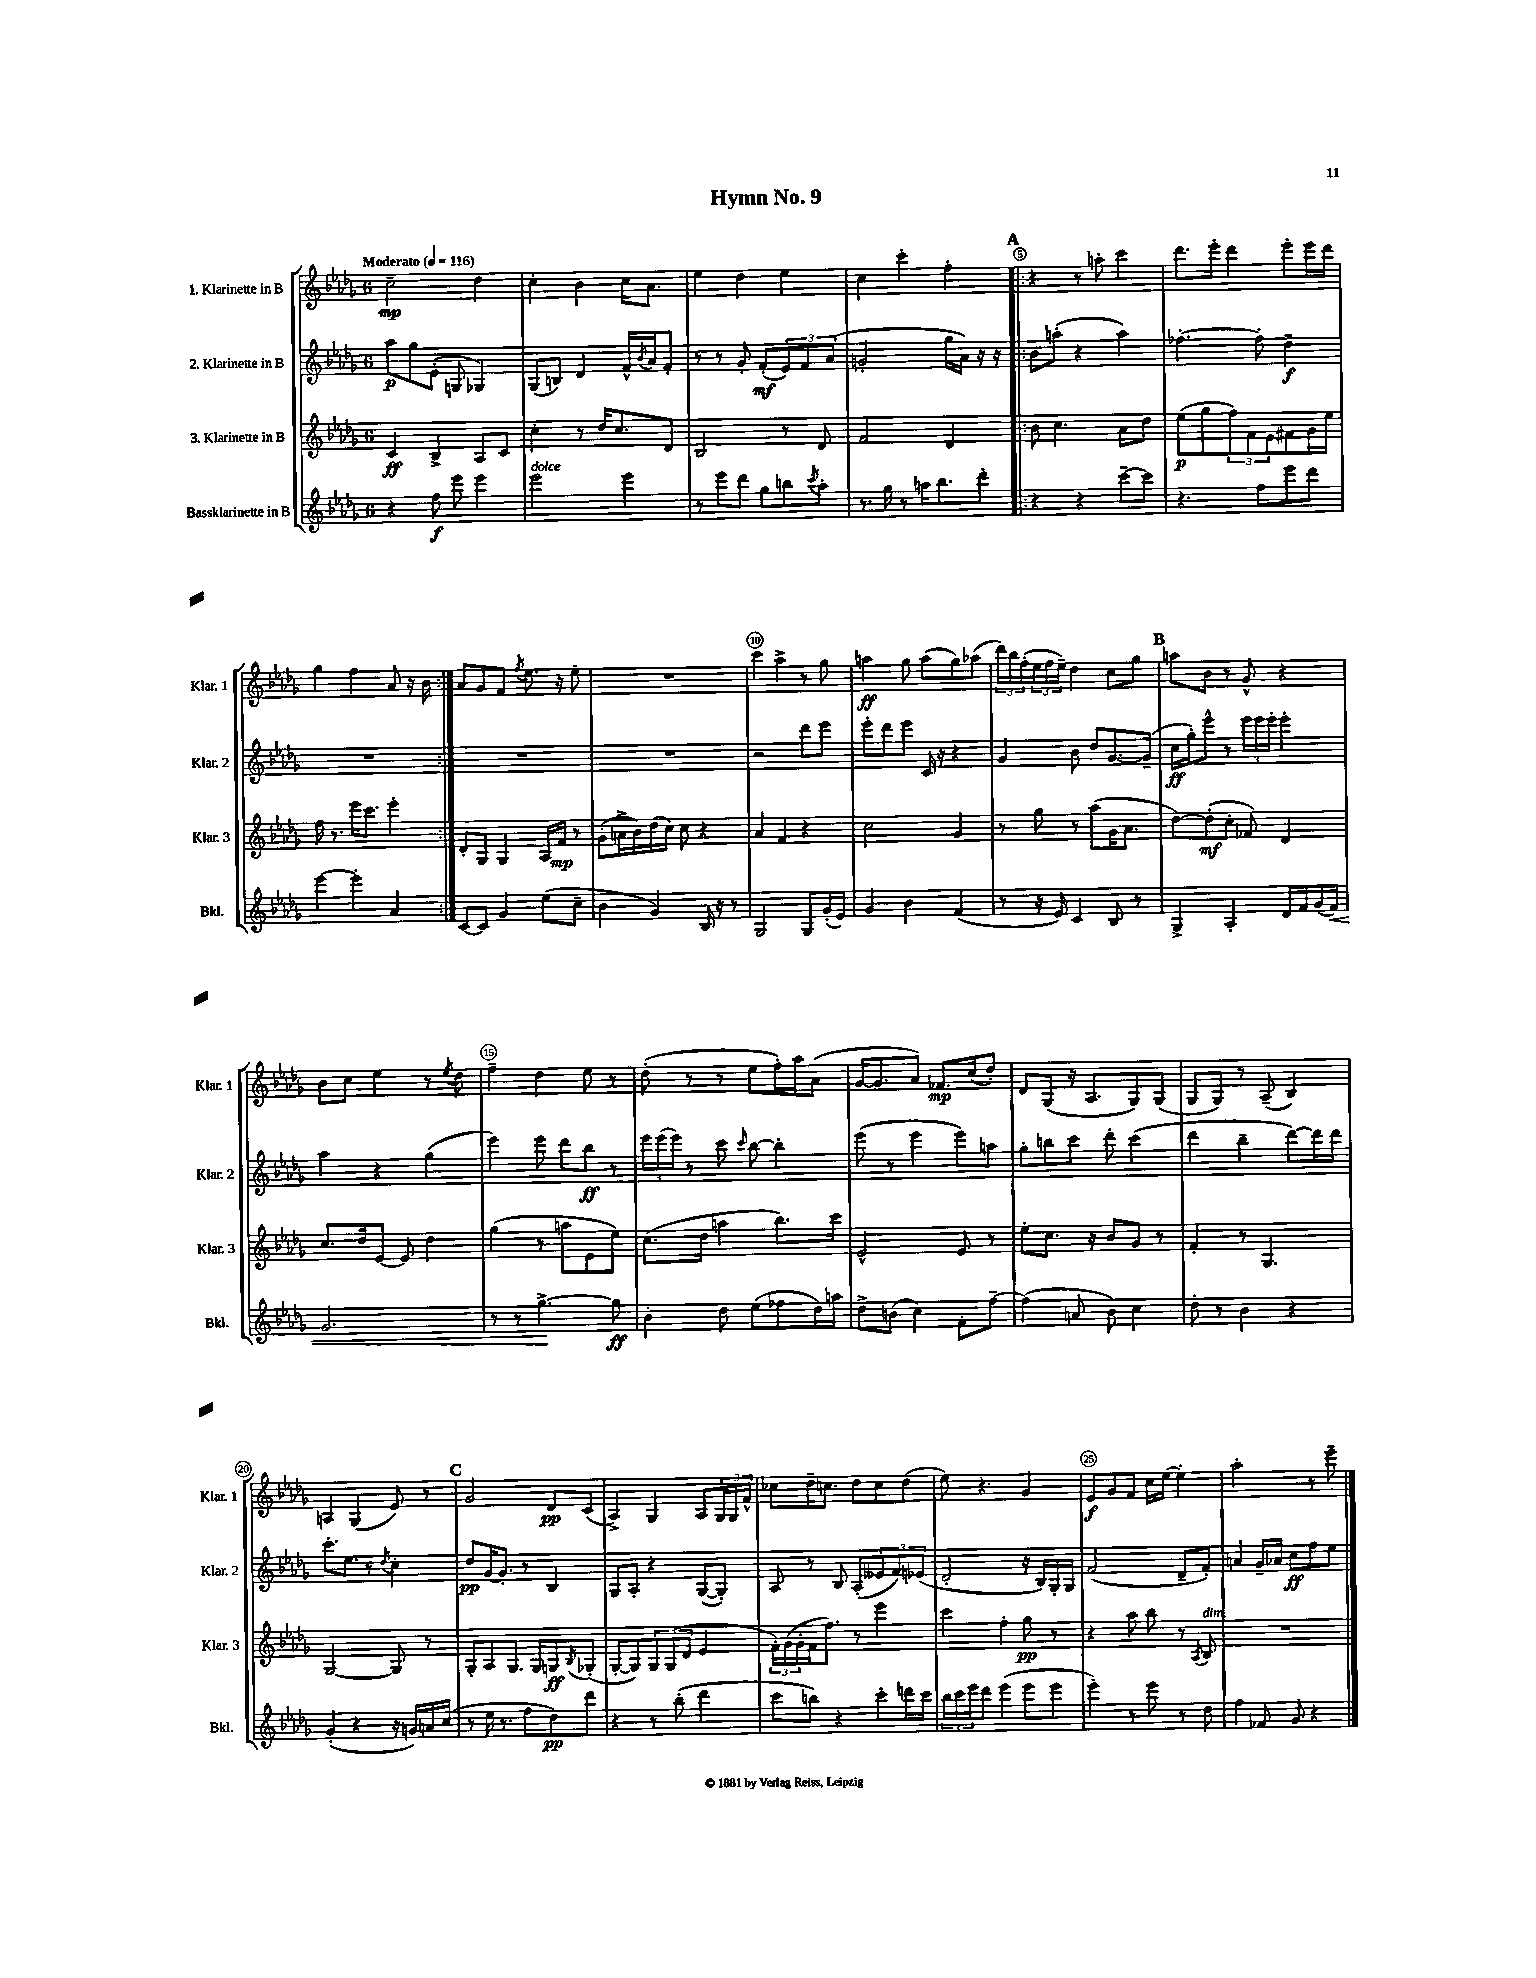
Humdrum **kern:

**kern	**kern	**kern	**kern
*staff4	*staff3	*staff2	*staff1
*clefG2	*clefG2	*clefG2	*clefG2
*k[b-e-a-d-g-]	*k[b-e-a-d-g-]	*k[b-e-a-d-g-]	*k[b-e-a-d-g-]
*M6/8	*M6/8	*M6/8	*M6/8
*MM116	*MM116	*MM116	*MM116
4r	4c/	8aa-\L	2cc~\
.	.	8gg-\	.
8ff\	4B-^/	(8e-'\J	.
8eee-\	.	8G/	.
4eee-\	8A-/L	4G-/)	4dd-\
.	8c/J	.	.
=	=	=	=
2eee-\	4cc'\	(8G-/L	4cc'\
.	.	8B/J)	.
.	8r	4d-/	4b-\
.	16dd-/LK	.	.
.	8.cc/	.	.
4eee-\	.	16f^^/LL	16cc\LK
.	.	8qb-/	.
.	.	16a-/J	8.a-\J
.	8d-/J	8f'/J	.
=	=	=	=
8r	2B-/	8r	4ee-\
8eee-\L	.	8r	.
8ddd-\J	.	8g-'/	4dd-\
8gg-\L	.	(8f'/L	.
8bb\	8r	12e-/)	4ee-\
.	.	12f/	.
8qccc/	.	.	.
8aa-'\J	8d-/	.	.
.	.	(12a-/J	.
=	=	=	=
8.r	2f/	2g'/	4cc\
16gg-\	.	.	.
8r	.	.	4ccc'\
16aa\LK	.	.	.
8.bb-\	.	.	.
.	4d-/	16gg-\LL	4ff'\
.	.	16a-\JJ)	.
8ddd-'\J	.	16r	.
.	.	16r	.
=!|:	=!|:	=!|:	=!|:
4r	8b-\	8b-\L	4r
.	4.cc\	(8aa'\J	.
4r	.	4r	8r
.	.	.	8aa'\
[8ccc~\L	8a-\L	4aa\)	4ccc\
8ccc\]J	8dd-\J	.	.
=	=	=	=
4.r	(8ee-\L	[4.ff-'\	8.ddd-\L
.	8gg-\	.	.
.	.	.	16eee-'\Jk
.	12ff\)	.	4ddd-\
.	12f\	.	.
8ff\L	.	8ff-'\]	.
.	12e-\	.	.
8eee-\	8f#\	4dd-~\	8eee-'\L
8ddd-\J	16g-\L	.	16eee-\L
.	16ee-\JJ	.	16ddd-\JJ
=	=	=	=
[4eee-\	16ff\	2.r	4gg-\
.	8.r	.	.
4eee-'\]	16eee-\LK	.	4ff\
.	8.ccc\J	.	.
4a-/	4eee-'\	.	8a-/
.	.	.	16r
.	.	.	16b-\
=:|!	=:|!	=:|!	=:|!
[8c/L	8d-'/L	2.r	8a-/L
8c/]J	8G-/J	.	8g-/
4g-/	4G-/	.	8f/J
.	.	.	8qff/
.	.	.	8.ee-\
(8ee-\L	16A-/LL	.	.
.	16f/JJ	.	16r
8cc~\J	8r	.	8ee-'\
=	=	=	=
4b-\	(8g-'\L	2.r	2.r
.	16a^\L	.	.
.	16b-\)	.	.
4g-/)	(16dd-\	.	.
.	16cc\JJ)	.	.
.	8cc\	.	.
16B-/	4r	.	.
16r	.	.	.
8r	.	.	.
=	=	=	=
2G-/	4a-/	2r	4ccc\
.	4f/	.	4aa-^\
8G-/L	4r	8ddd-\L	8r
(16g-'/L	.	8eee-\J	8gg-\
16e-/JJ)	.	.	.
=	=	=	=
4g-/	2cc\	8eee-'\L	4aa\
.	.	8ddd-\	.
4b-\	.	8eee-\J	8gg-\
.	.	16c/	(8aa\L
.	.	16r	.
(4f/	4g-/	4r	8gg-\)
.	.	.	(8aa-\J
=	=	=	=
8r	8r	4g-/	24ddd-\LL)
.	.	.	24bb-\
.	.	.	(24ff'\
16r	8gg-\	.	24ee-\
.	.	.	24ff\
16e-/)	.	.	.
.	.	.	24ee-~\JJ)
4c/	8r	8b-\	4dd-\
.	(8aa-\L	8dd-/L	.
8B-/	16g-\K	[8.g-/	8cc\L
.	8.a-\J	.	.
8r	.	.	8gg-\J
.	.	(16g-~/]Jk	.
=	=	=	=
4G-^/	[8dd-\L)	16cc\LL	8aa\L
.	.	16gg-'\J)	.
.	(8dd-'\]	8eee-^^\J	8b-\J
4A-'/	8cc'\J	8r	8r
.	8f-/)	24eee-\LL	8g-^^/
.	.	24eee-\	.
.	.	24eee-'\JJ	.
16d-/LL	4d-/	4eee-'\	4r
16f/	.	.	.
(16g-/	.	.	.
16f/JJ)	.	.	.
=	=	=	=
2.g-/	8.cc/L	4aa-\	8b-\L
.	.	.	8cc\J
.	16dd-/k	.	.
.	[8e-/J	4r	4ee-\
.	8e-/]	.	.
.	4dd-\	(4gg-\	8r
.	.	.	8qee-/
.	.	.	8dd-\
=	=	=	=
8r	(4gg-\	4eee-\)	4ff~\
8r	.	.	.
[4.gg-^\	8r	8eee-\	4dd-\
.	8aa\L	8ddd-\L	.
.	8e-\	8bb-\J	8ee-\
8gg-\]	8ee-\J)	8r	8r
=	=	=	=
4b-'\	(8.cc\L	24eee-\LL	(8dd-'\
.	.	(24eee-\	.
.	.	24eee-\JJ)	.
.	.	8r	8r
.	16dd-\Jk	.	.
8dd-\	4aa\	8ccc\	8r
.	.	16qqccc/	.
(8ee-\L	.	[8bb-\	8ee-\L
8ff-\	8.bb-\L)	4bb-'\]	16ff'\L)
.	.	.	16aa-\J
16dd-\L)	.	.	(8a-\J
16aa\JJ	16ccc\Jk	.	.
=	=	=	=
8dd-^\L	2e-^^/	(8eee-\	[16g-/LK
.	.	.	8.g-/]
(8b\J	.	8r	.
4cc\)	.	4eee-\	8a-/J)
.	.	.	8.f-/L
8f'\L	8e-/	8eee-\L)	.
.	.	.	(16cc/k
[8ff~\J	8r	8aa\J	8dd-'/J)
=	=	=	=
(4ff\]	8ee-'\L	8gg-'\L	8d-/L
.	8.cc\J	8bb\	(8G-/J
8a/	.	8ccc\J	16r
.	16r	.	8.A-/L
8b-\)	8b-/L	8ddd-'\	.
4cc\	8g-/J	(4ccc\	8G-/)
.	8r	.	(8G-/J
=	=	=	=
8dd-'\	4f'/	4ddd-\	8G-/L
8r	.	.	8G-/J)
4b-\	8r	4bb-~\	8r
.	4.G-/	.	(8A-~/
4r	.	[8ddd-\L)	4B-/)
.	.	16ddd-\]L	.
.	.	16ddd-\JJ	.
=	=	=	=
(4g-'/	[2G-/	8.ccc'\L	4A/
.	.	8.ee-\J	.
4r	.	.	(4G-/
.	.	8r	.
.	.	8qdd-/	.
16r	8G-/]	4cc'\	8e-/)
16g/LL)	.	.	.
16a/	8r	.	8r
(16cc/JJ	.	.	.
=	=	=	=
8r	8G-'/L	8dd-/L	2g-/
16ee-\	8A-/	[16g-/K	.
8.r	.	8.g-'/]J	.
.	8.G-/J	.	.
8ff\L	.	8r	.
.	16G-/LK	.	.
8dd-\)	8G/	4B-/	8d-/L
.	8qB-/	.	.
8ddd-\J	(8G-'/J	.	(8c/J
=	=	=	=
4r	[8G-'/L	8G-/L	4A-^/)
.	8G-/])	8A-'/J	.
8r	12G-/	4r	4G-/
.	(12G-/	.	.
(8bb-'\	.	.	.
.	12d-/J	.	.
4ddd-\	4e-/	([8G-/L	8A-/L
.	.	8G-'/]J)	24G-/L
.	.	.	24G-/
.	.	.	24f^^/JJ
=	=	=	=
8ccc\L	24f'\LL)	8A-/	8cc-\L
.	(24g-\	.	.
.	24g-'\	.	.
8bb\J)	16f\J	8r	16dd-~\K
.	8.ff\J)	.	8.cc\J
4r	.	8B-/	.
.	8r	(8A-'/L	8dd-\L
8ccc'\L	4eee-\	12e--/	8cc\
.	.	12f/)	.
16ddd\L	.	.	(8dd-\J
.	.	(12e-/J	.
16ccc\JJ	.	.	.
=	=	=	=
24bb-\LL	4ccc\	2d-'/	8ee-\)
24ccc\	.	.	.
24eee-\J	.	.	.
8ddd-\J	.	.	4.r
(4eee-\	4ff'\	.	.
8eee-\L	8gg-\	16r	4g-/
.	.	16B-/LL)	.
8eee-\J	8r	16G-'/	.
.	.	16G-/JJ	.
=	=	=	=
4eee-'\)	4r	(2f/	8e-/L
.	.	.	8g-/
8r	8aa-\	.	8f/J
8eee-\	8bb-\	.	16cc\LL
.	.	.	[16ee-\JJ
8r	8r	8d-~/L	4ee-'\]
.	8qA-/	.	.
8dd-\	8B-/	8f'/J)	.
=	=	=	=
4ff\	2.r	4a/	2aa-'\
8f-/	.	16g-~/LL	.
.	.	16a-/JJ	.
8g-/	.	8cc\L	.
4r	.	8ff\	8r
.	.	8ee-\J	8eee-~\
==	==	==	==
*-	*-	*-	*-
